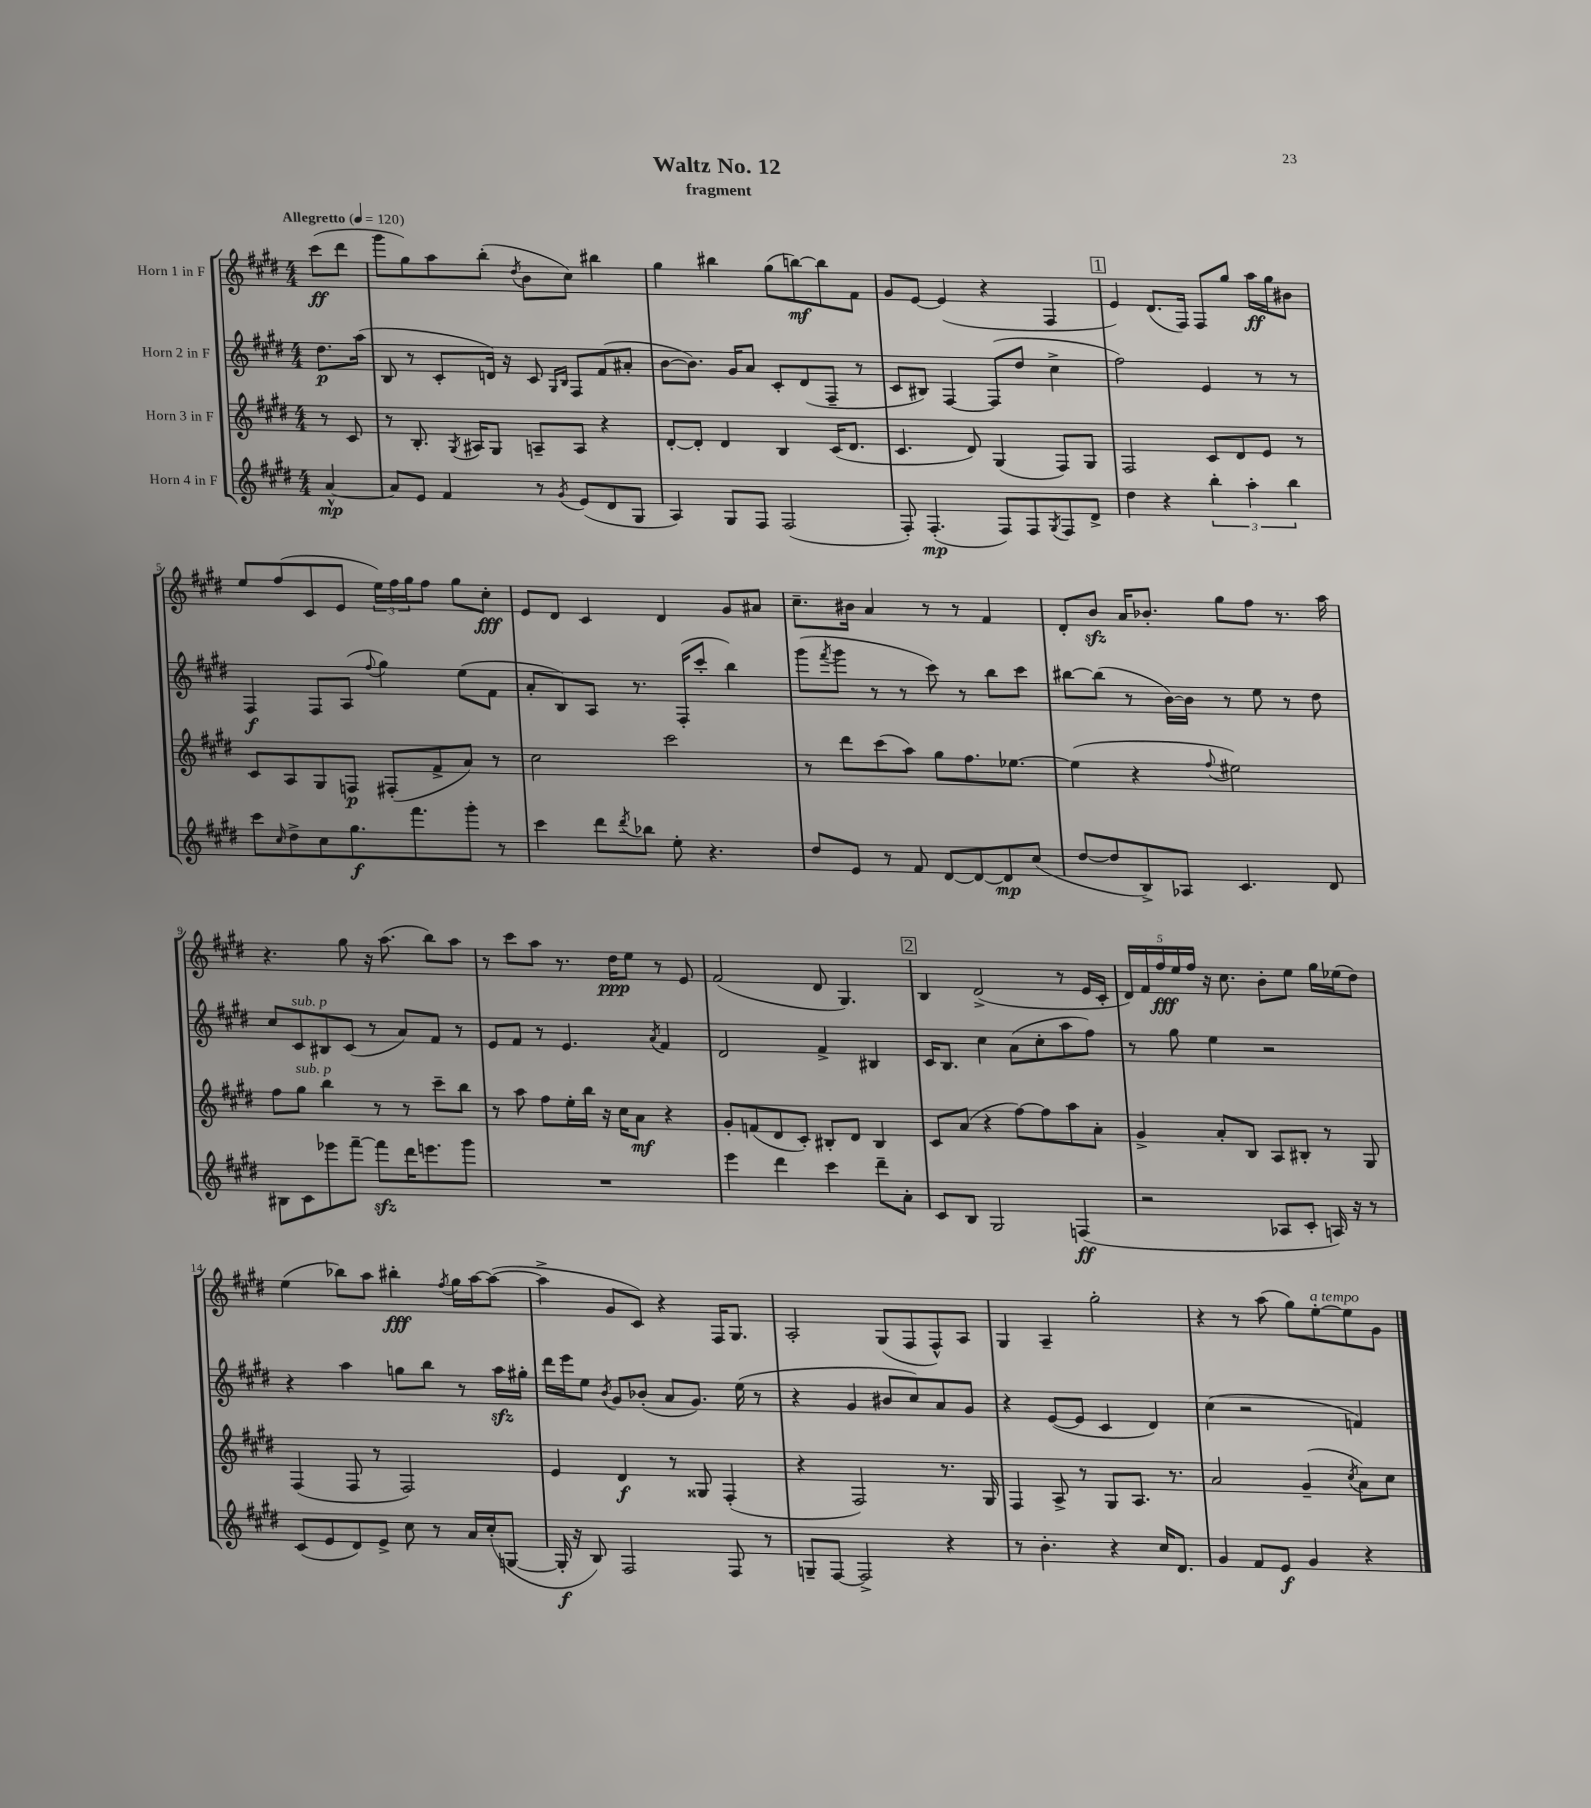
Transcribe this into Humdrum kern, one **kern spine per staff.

**kern	**kern	**kern	**kern
*staff4	*staff3	*staff2	*staff1
*clefG2	*clefG2	*clefG2	*clefG2
*k[f#c#g#d#]	*k[f#c#g#d#]	*k[f#c#g#d#]	*k[f#c#g#d#]
*M4/4	*M4/4	*M4/4	*M4/4
*MM120	*MM120	*MM120	*MM120
[4a^^	8r	8.dd#	(8ccc#
.	8c#	.	8ddd#
.	.	(16aa	.
=	=	=	=
8a]	8r	8B	8ggg#
8e	8.B'	8r	8gg#)
4f#	.	8c#'	8aa
.	8qG#	.	.
.	16A#	.	.
.	8G#	16d)	(8bb'
.	.	16r	.
.	.	.	8qdd#
8r	8A~	8c#	8b
.	.	16qqG#	.
8qg#	.	16qqB	.
(8e	8A	8F#	8cc#)
8d#	4r	(8f#	4bb#
8G#	.	8a#'	.
=	=	=	=
4A)	[8d#'	[8b	4gg#
.	8d#']	8.b])	.
8G#	4d#	.	4bb#
.	.	16g#	.
8F#	.	8a	.
(2F#	4B	8c#'	(8gg#
.	.	(8d#	[8bb)
.	(16c#	8F#~	8bb]
.	8.d#	.	.
.	.	8r	8f#
=	=	=	=
8F#')	4.c#	8c#	8g#
(4.F#'	.	8B#)	[8e
.	.	[4F#	(4e]
.	8d#)	.	.
8F#)	(4G#	(8F#]	4r
8F#	.	8dd#	.
8qG#	.	.	.
8F#	8F#)	4cc#^	4F#
8d#^	8G#	.	.
=	=	=	=
4dd#	2F#	2ff#)	4e)
4r	.	.	(8.d#
.	.	.	16F#)
6bb'	8c#	4e	8F#
.	8d#	.	8gg#
6aa'	.	.	.
.	8e	8r	16aa
.	.	.	16gg#
6bb	.	.	.
.	8r	8r	8b#
=	=	=	=
8ccc#	8c#	4F#	8ee
16qqcc#	.	.	.
8dd#^	8A	.	(8ff#
8cc#	8G#	8F#	8c#
8.gg#	8F	(8A	8e
.	.	8qqff#	.
.	(8F#'	4gg#)	24ee)
.	.	.	24ff#
8.fff#	.	.	.
.	.	.	24gg#
.	8f#^	.	8ff#
8ggg#'	8a)	(8ee	8gg#
8r	8r	8f#	8cc#'
=	=	=	=
4ccc#	2cc#	8a'	8e
.	.	8B)	8d#
8ddd#	.	8A	4c#
8qddd#	.	.	.
8bb-	.	8.r	.
8ee'	2ccc#	.	4d#
.	.	(16F#'	.
4.r	.	8ccc#'	.
.	.	4bb)	8g#
.	.	.	8a#
=	=	=	=
8dd#	8r	(8ggg#	8.cc#~
.	.	8qfff#	.
8e	8ddd#	8ggg#	.
.	.	.	16b#
8r	(8ccc#	8r	4a
8f#	8aa)	8r	.
[8d#	8gg#	8ccc#)	8r
8d#_	8.ff#	8r	8r
8d#]	.	8bb	4f#
.	[8.ee-	.	.
(8cc#	.	8ccc#	.
=	=	=	=
[8dd#	(4ee-]	[8bb#	8d#'
8dd#]	.	(8bb#]	8b
8B^)	4r	8r	16a
.	.	.	8.b-'
8A-	.	[16b)	.
.	.	16b]	.
.	8qqff#	.	.
4.c#	2ee#)	8r	8gg#
.	.	8ee	8ff#
.	.	8r	8.r
8d#	.	8dd#	.
.	.	.	16aa
=	=	=	=
8B#	8ff#	8cc#	4.r
8c#	8gg#	8c#	.
8eee-	4bb	8B#	.
[8fff#~	.	(8c#	8gg#
8fff#]	8r	8r	16r
.	.	.	(8.aa
16ddd#	8r	8a)	.
8.eee	.	.	.
.	8ccc#~	8f#	8bb)
8ggg#	8bb	8r	8aa
=	=	=	=
1r	8r	8e	8r
.	8aa	8f#	8ccc#
.	8ff#	8r	8aa
.	16ee'	4.e	8.r
.	16bb	.	.
.	16r	.	.
.	16cc#	.	16dd#
.	8a	.	8ee
.	.	8qa	.
.	4r	4f#	8r
.	.	.	8e
=	=	=	=
4eee	8g#'	2d#	(2f#
.	(8f	.	.
4ddd#	8d#	.	.
.	8c#')	.	.
4ccc#	8B#'	4f#^	8d#
.	8d#	.	4.G#)
8ddd#~	4B#	4B#	.
8a'	.	.	.
=	=	=	=
8c#	8c#	16c#	4B
.	.	8.B	.
8B	(8a	.	.
2G#	4r	4cc#	(2d#^
.	[8ff#)	(8a	.
.	8ff#]	8cc#'	.
(4F	8aa	8aa	8r
.	8a'	8ff#)	16e
.	.	.	16c#'
=	=	=	=
2r	4g#^	8r	20d#)
.	.	.	20f#
.	.	.	20ff#
.	.	8gg#	.
.	.	.	20ee
.	.	.	20ff#
.	8a'	4ee	16r
.	.	.	8.cc#
.	8B	.	.
8A-	8A	2r	8b'
8c#'	8B#'	.	8ee
16A)	8r	.	16gg#
16r	.	.	(16ee-
8r	8G#	.	8dd#)
=	=	=	=
(8c#	(4F#	4r	(4ee
8e	.	.	.
8d#)	8F#	4aa	8bb-)
8e^	8r	.	8aa
8cc#	2F#)	8gg	4bb#'
8r	.	8bb	.
.	.	.	8qff#
16a	.	8r	16gg#
(16cc#'	.	.	[16aa
[8G	.	16aa	(8aa_
.	.	16gg#'	.
=	=	=	=
16G']	4e	16ddd#	4aa^]
16r	.	16eee	.
8B)	.	8ee	.
.	.	8qb	.
2F#	4d#	8g#	8g#
.	.	(8b-'	8c#)
.	8r	8a	4r
.	8G##	8.g#)	.
8F#	(4F#'	.	16F#
.	.	(16ee	8.G#
8r	.	8r	.
=	=	=	=
8G~	4r	4r	2A'
[8F#	.	.	.
2F#^]	2F#)	4g#	.
.	.	8b#	(8G#
.	.	8cc#)	8F#
4r	8.r	8a	8F#^^)
.	.	8g#	8A
.	16G#	.	.
=	=	=	=
8r	4F#	4r	4G#
4.b'	.	.	.
.	8A^	([8e	4A~
.	8r	8e]	.
4r	8G#	4c#	2gg#'
.	8.A	.	.
16cc#	.	4d#)	.
8.d#	8.r	.	.
=	=	=	=
4g#	2a	(4cc#	4r
8f#	.	2r	8r
8e	.	.	(8aa
4g#	(4g#~	.	8gg#)
.	.	.	[8ee'
.	8qcc#	.	.
4r	8a)	4f)	8ee]
.	8cc#	.	8g#
==	==	==	==
*-	*-	*-	*-
